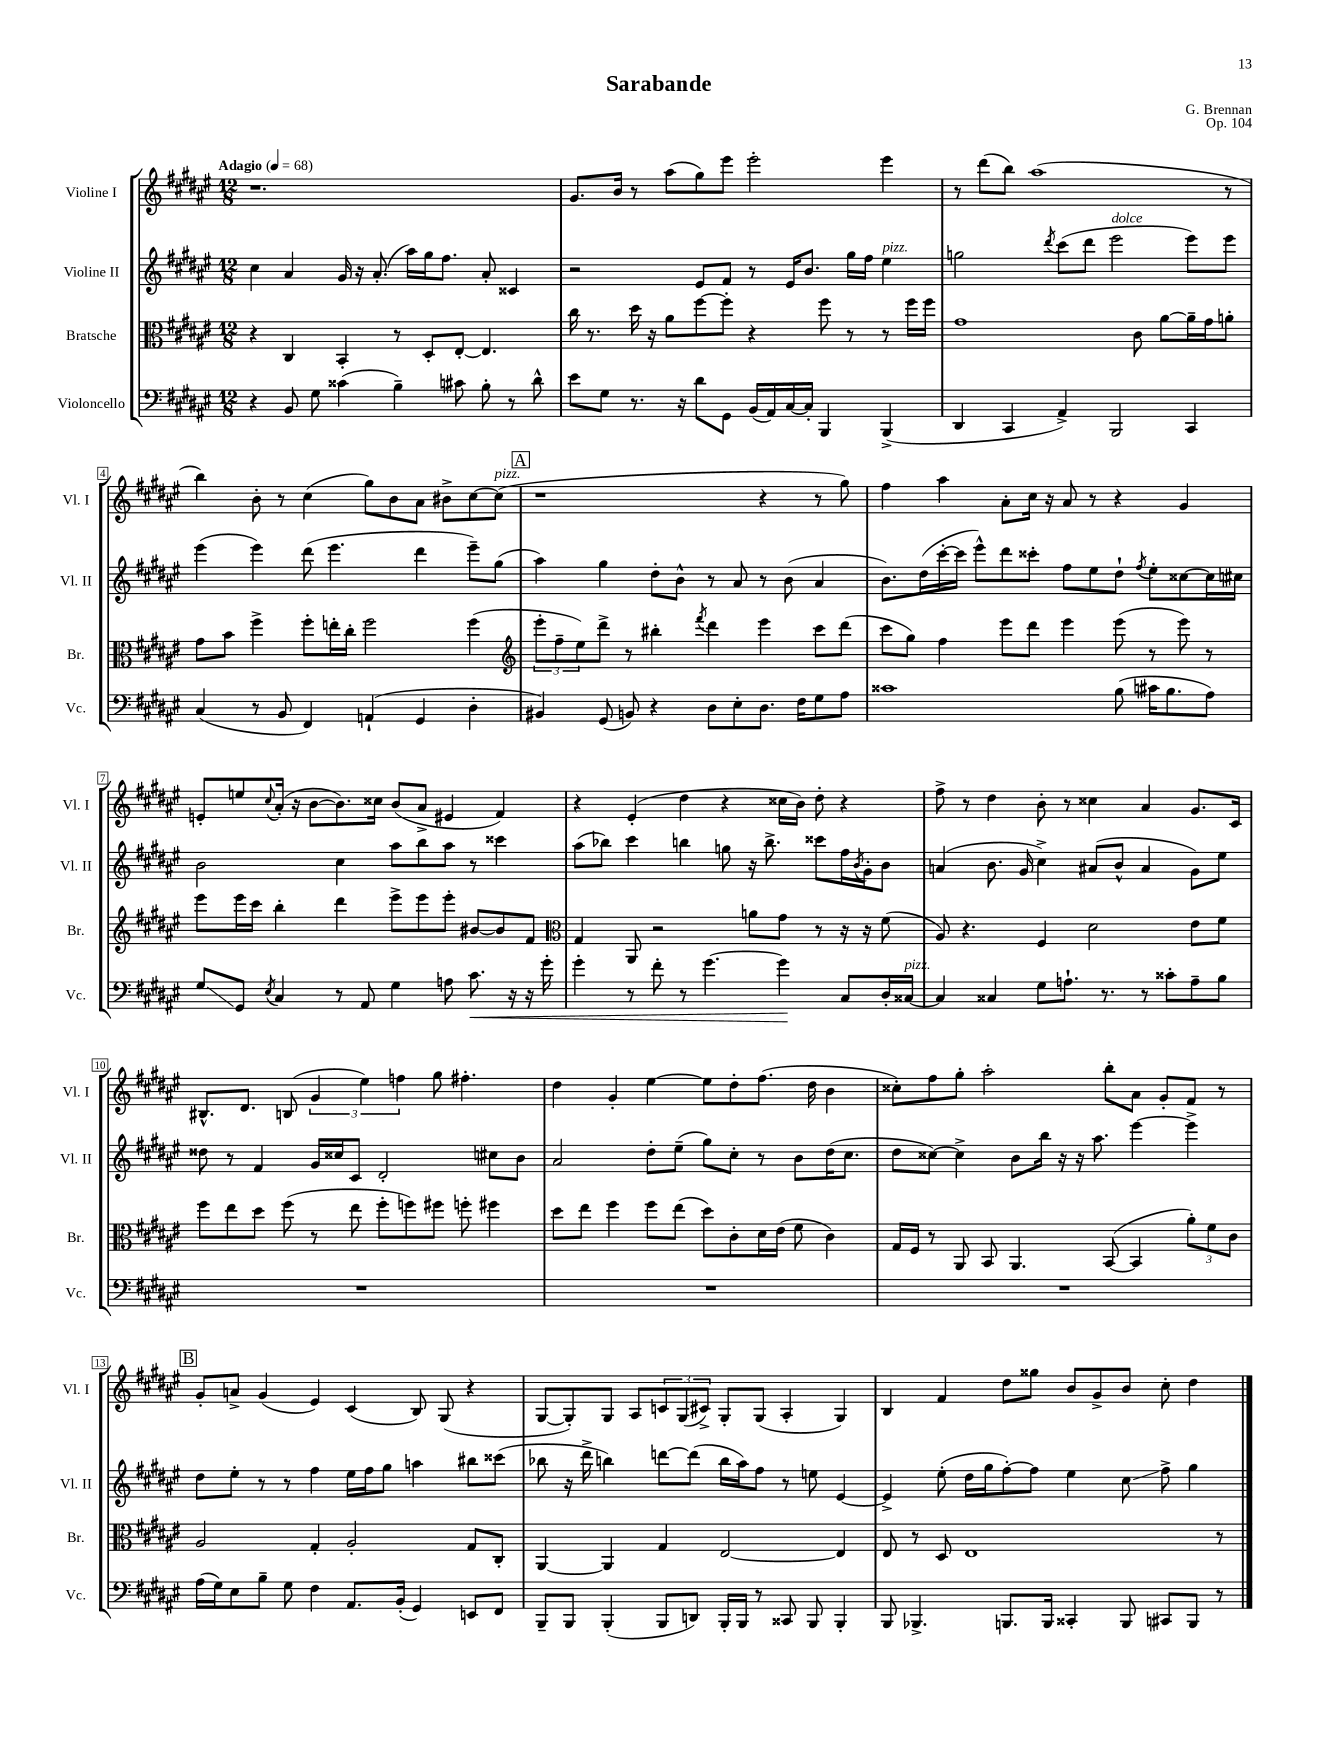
\header { title = "Sarabande" composer = "G. Brennan" opus = "Op. 104" }
<<
\new StaffGroup <<
\new Staff = "s0" \with { instrumentName = "Violine I" shortInstrumentName = "Vl. I" } {
    \clef treble \key fis \major \numericTimeSignature \time 12/8 \tempo "Adagio" 4 = 68
    r1. |
    gis'8. b'16 r8 ais''8( gis''8) eis'''8 eis'''2-. eis'''4 |
    r8 dis'''8( b''8) ais''1( r8 |
    b''4) b'8-. r8 cis''4( gis''8) b'8 ais'8 bis'8-> cis''8~ cis''8^\markup { \italic "pizz." }( |
    \mark \markup { \box "A" } r1 r4 r8 gis''8) |
    fis''4 ais''4 ais'8-. cis''16 r16 ais'8 r8 r4 gis'4 |
    e'8-. e''8 \appoggiatura { cis''8 } ais'16-.( r16 b'8~ b'8.) cisis''16 b'8( ais'8-> eis'4 fis'4) |
    r4 eis'4-.( dis''4 r4 cisis''16 b'16) dis''8-. r4 |
    fis''8-> r8 dis''4 b'8-. r8 cisis''4 ais'4 gis'8. cis'16 |
    bis8.-^ dis'8. b8( \tuplet 3/2 { gis'4 eis''4) f''4 } gis''8 fis''4.-. |
    dis''4 gis'4-. eis''4~ eis''8 dis''8-. fis''8.( dis''16 b'4 |
    cisis''8-.) fis''8 gis''8-. ais''2-. b''8-. ais'8 gis'8-. fis'8 r8 |
    \mark \markup { \box "B" } gis'8-. a'8-> gis'4( eis'4) cis'4( b8) gis8( r4 |
    gis8~ gis8-.) gis8 ais8 \tuplet 3/2 { c'8 gis8( cis'8->) } gis8-. gis8( ais4-. gis4) |
    b4 fis'4 dis''8 gisis''8 b'8 gis'8-> b'8 cis''8-. dis''4 \bar "|." |
}
\new Staff = "s1" \with { instrumentName = "Violine II" shortInstrumentName = "Vl. II" } {
    \clef treble \key fis \major \numericTimeSignature \time 12/8
    cis''4 ais'4 gis'16 r16 ais'8.-.( ais''16) gis''16 fis''8. ais'8-. cisis'4 |
    r2 eis'8 fis'8 r8 eis'16 b'8. gis''16 fis''16 eis''4^\markup { \italic "pizz." } |
    g''2 \acciaccatura { dis'''8 } cis'''8( dis'''8 eis'''2^\markup { \italic "dolce" } eis'''8) eis'''8 |
    eis'''4( eis'''4) dis'''8( eis'''4. dis'''4 eis'''8--) gis''8( |
    \mark \markup { \box "A" } ais''4) gis''4 dis''8-. b'8-^ r8 ais'8 r8 b'8( ais'4 |
    b'8.) dis''16( cis'''16~-. cis'''16 eis'''8-^) dis'''8 cisis'''8-. fis''8 eis''8 dis''8-! \acciaccatura { fis''8 } eis''8-. cisis''8~ cisis''16 cis''16 |
    b'2 cis''4 ais''8 b''8 ais''8 r8 cisis'''4 |
    ais''8( bes''8) cis'''4 b''4 g''8 r16 b''8.-> cisis'''8 fis''16 \acciaccatura { b'8 } gis'16-. b'8 |
    a'4( b'8. gis'16 cis''4->) ais'8( b'8-^ ais'4 gis'8) eis''8 |
    disis''8 r8 fis'4 gis'16 cisis''16 cis'8 dis'2-. cis''8 b'8 |
    ais'2 dis''8-. eis''8--( gis''8) cis''8-. r8 b'8 dis''16( cis''8. |
    dis''8 cisis''8~) cisis''4-> b'8 b''16 r16 r16 ais''8. eis'''4~ eis'''4-> |
    \mark \markup { \box "B" } dis''8 eis''8-. r8 r8 fis''4 eis''16 fis''16 gis''8 a''4 bis''8 cisis'''8( |
    bes''8 r16 dis'''16-> b''4) d'''8~ d'''8( b''16 ais''16) fis''8 r8 e''8 eis'4~ |
    eis'4-> eis''8-.( dis''16 gis''16 fis''8~-.) fis''8 eis''4 cis''8\glissando fis''8-> gis''4 \bar "|." |
}
\new Staff = "s2" \with { instrumentName = "Bratsche" shortInstrumentName = "Br." } {
    \clef alto \key fis \major \numericTimeSignature \time 12/8
    r4 cis4 b,4-. r8 dis8-. eis8~-. eis4. |
    cis''16 r8. dis''16 r16 ais'8 fis''8~ fis''8-. r4 fis''8 r8 r8 fis''16 fis''16 |
    gis'1 cis'8 ais'8~ ais'16-- gis'16 a'8-. |
    gis'8 b'8 fis''4-> fis''8-. e''16-. cis''16-. fis''2 fis''4( |
    \mark \markup { \box "A" } \clef treble \tuplet 3/2 { eis'''8-. fis''8-- eis''8) } dis'''8-> r8 bis''4-. \acciaccatura { fis'''8 } dis'''4 eis'''4 cis'''8 dis'''8( |
    cis'''8 gis''8) fis''4 eis'''8 dis'''8 eis'''4 eis'''8( r8 eis'''8) r8 |
    eis'''8 eis'''16 cis'''16 b''4-. dis'''4 eis'''8-> eis'''8 eis'''8-. bis'8~ bis'8 fis'8 |
    \clef alto gis4 ais,8 r2 a'8 gis'8 r8 r16 r16 fis'8( |
    ais8) r4. fis4 dis'2 eis'8 fis'8 |
    fis''8 eis''8 dis''8 fis''8( r8 eis''8 fis''8-. f''8) fis''8 f''8-. fis''4 |
    dis''8 eis''8 fis''4 fis''8 eis''8( dis''8) cis'8-. dis'16 eis'16( fis'8 cis'4) |
    gis16 fis16 r8 ais,8 b,8 ais,4. b,8~( b,4 \tuplet 3/2 { ais'8-.) fis'8 cis'8 } |
    \mark \markup { \box "B" } ais2 gis4-. ais2-. gis8 cis8-. |
    ais,4~ ais,4 gis4 eis2~ eis4 |
    eis8 r8 dis8 eis1 r8 \bar "|." |
}
\new Staff = "s3" \with { instrumentName = "Violoncello" shortInstrumentName = "Vc." } {
    \clef bass \key fis \major \numericTimeSignature \time 12/8
    r4 b,8 gis8 cisis'4( b4--) cis'8 b8-. r8 dis'8-^ |
    eis'8 gis8 r8. r16 dis'8 gis,8 b,16( ais,16) cis16~ cis16-. b,,4 b,,4->( |
    dis,4 cis,4 ais,4->) b,,2 cis,4 |
    cis4( r8 b,8 fis,4) a,4-!( gis,4 dis4-. |
    \mark \markup { \box "A" } bis,4) gis,8( b,8) r4 dis8 eis8-. dis8. fis16 gis8 ais8 |
    cisis'1 b8( cis'16 b8. ais8) |
    gis8\glissando gis,8 \acciaccatura { eis8 } cis4 r8 ais,8 gis4 a8 cis'8.\< r16 r16 gis'16-. |
    gis'4-. r8 fis'8-. r8 gis'4.~ gis'4\! cis8 dis16-. cisis16~^\markup { \italic "pizz." } |
    cisis4 cisis4 gis8 a8.-! r8. r8 cisis'8-. a8-- b8 |
    R1. |
    R1. |
    R1. |
    \mark \markup { \box "B" } ais16( gis16) eis8 b8-- gis8 fis4 ais,8. b,16-.( gis,4) e,8 fis,8 |
    b,,8-- b,,8 b,,4-.( b,,8 d,8) b,,16-. b,,16 r8 cisis,8 b,,8 b,,4-. |
    b,,8 bes,,4.-> b,,8. b,,16 cisis,4-. b,,8 cis,8 b,,8 r8 \bar "|." |
}
>>
>>
\layout { \context { \Score \override BarNumber.stencil = #(make-stencil-boxer 0.1 0.3 ly:text-interface::print) } }
